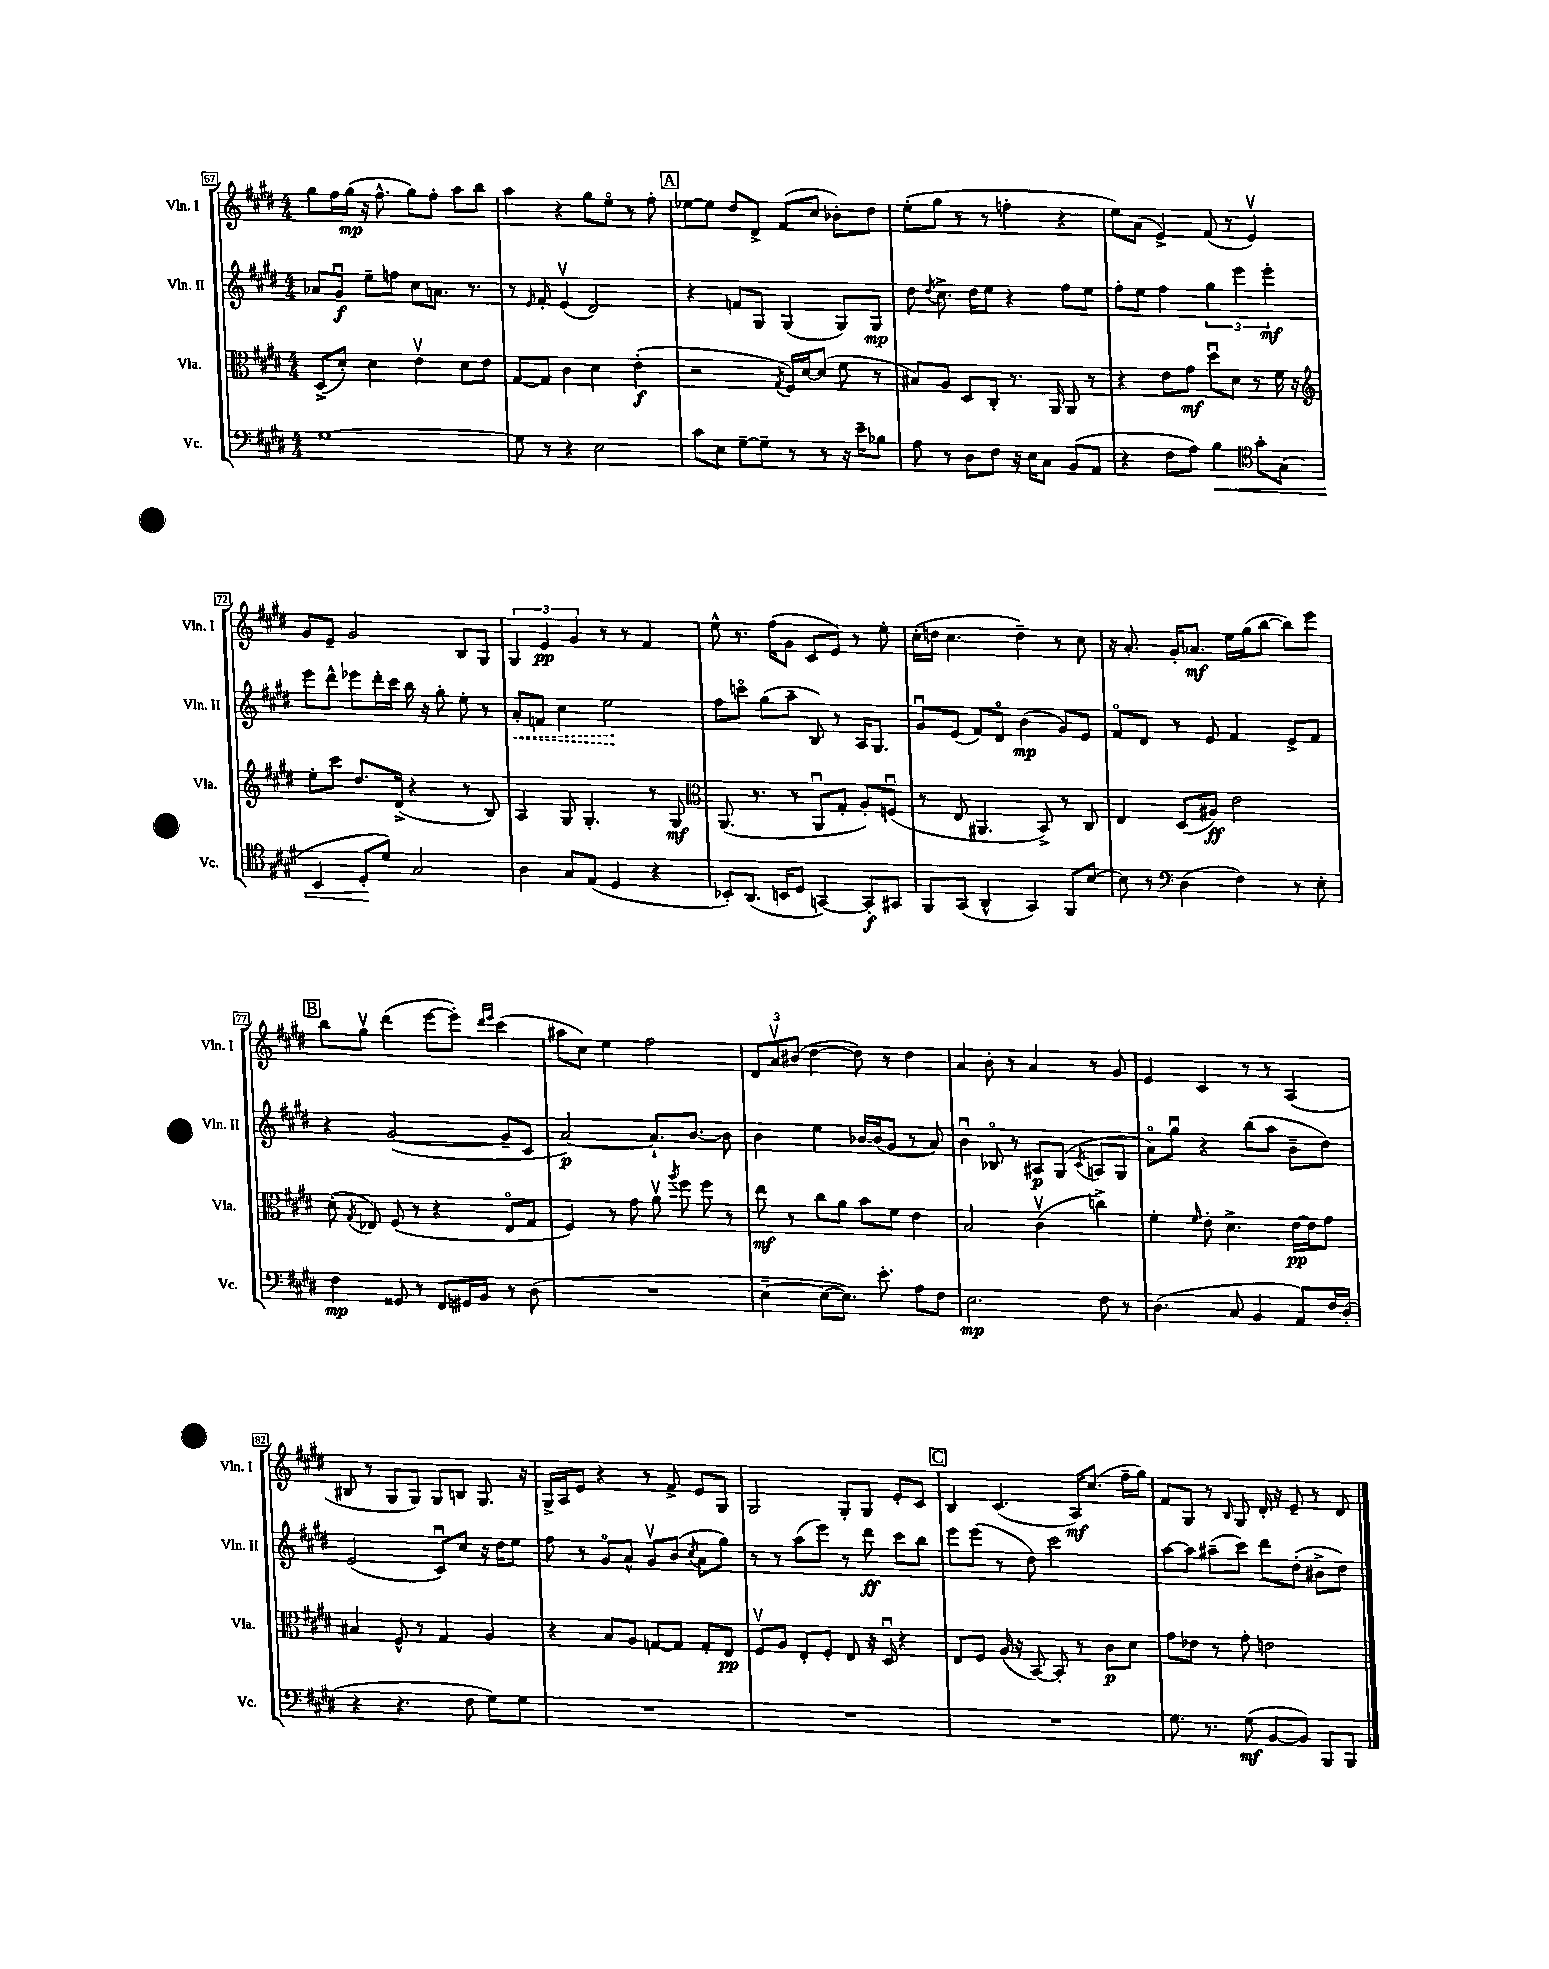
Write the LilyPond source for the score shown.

<<
\new StaffGroup <<
\new Staff = "s0" \with { instrumentName = "Vln. I" shortInstrumentName = "Vln. I" } {
    \clef treble \key e \major \numericTimeSignature \time 4/4
    \autoBeamOff gis''8[ fis''16 gis''16]\mp( r16 fis''8.-^ gis''8[) fis''8]-. a''8[ b''8] |
    a''4 r4 gis''8[ e''8]\flageolet r8 fis''8-. |
    \mark \markup { \box "A" } ees''8[~ ees''8] dis''8[ dis'8]-> fis'8[( cis''8] bes'8[-.) dis''8] |
    e''8[-.( gis''8] r8 r8 f''4-. r4 |
    e''8[) a'8]( e'4->) fis'8( r8 e'4\upbow) |
    gis'8[ e'8]-- gis'2 b8[ gis8] |
    \tuplet 3/2 { gis4 e'4\pp gis'4 } r8 r8 fis'4 |
    e''8-^ r8. fis''16[( gis'8] cis'8[ e'8]) r8 e''8-. |
    cis''16[-.( d''16] cis''4. d''4--) r8 cis''8 |
    r16 a'8.-. gis'16[-. aes'8.]\mf e''16[ gis''16( b''8]~ b''8[) e'''8] |
    \mark \markup { \box "B" } b''8[ gis''8]\upbow dis'''4( e'''8[~ e'''8]-.) \grace { dis'''16[ e'''16] } cis'''4( |
    ais''8[ cis''8]) e''4 fis''2 |
    \tuplet 3/2 { dis'8[ a'8\upbow bis'8]( } dis''4~ dis''8) r8 dis''4 |
    a'4 b'8-. r8 a'4 r8 gis'8 |
    e'4 cis'4 r8 r8 a4( |
    bis8 r8 gis8[ gis8]) gis8[ b8] gis8. r16 |
    gis16[-> a16 e'8] r4 r8 fis'8-> e'8[ gis8] |
    gis2 gis8[-. gis8] e'8[-. cis'8] |
    \mark \markup { \box "C" } b4 cis'4.( a16[\mf) cis''8.]( fis''16[-- gis''16]) |
    fis'8[ gis8] r8 \grace { b16 } gis8 dis'16-. r16 e'8-- r8 dis'8 \bar "|." |
}
\new Staff = "s1" \with { instrumentName = "Vln. II" shortInstrumentName = "Vln. II" } {
    \clef treble \key e \major \numericTimeSignature \time 4/4
    \autoBeamOff aes'8[ gis'8]\downbow\f e''8[-- f''8] cis''8[ a'8.] r8. |
    r8 \grace { e'16 } fis'8-. e'4\upbow( dis'2) |
    \mark \markup { \box "A" } r4 f'8[ gis8] gis4( gis8[) gis8]\mp |
    dis''8 \acciaccatura { dis''8 } cis''8.-> dis''16[ e''8] r4 fis''8[ e''8] |
    fis''8[-. e''8] fis''4 \tuplet 3/2 { gis''4 e'''4 e'''4-.\mf } |
    e'''8[ dis'''8]-^ ees'''8[ dis'''16-. cis'''16] b''16 r16 gis''8-. e''8-. r8 |
    \once \override Hairpin.style = #'dashed-line a'8[-.\< f'8] cis''4 e''2\! |
    fis''8[ c'''8]\flageolet gis''8[( a''8]-- b8) r8 a16[ gis8.] |
    gis'8[\downbow e'8]( fis'8[) dis'8]\flageolet b'4\mp( gis'8[) e'8] |
    fis'8[\flageolet dis'8] r8 e'8 fis'4 e'8[-> fis'8] |
    \mark \markup { \box "B" } r4 gis'2~( gis'8[-- cis'8] |
    a'2~\p) a'8.[-! b'8.]~ b'8 |
    b'4 e''4 bes'16[~ bes'16( gis'8] r8 a'8) |
    b'4\downbow bes8\flageolet r8 ais8[\p gis8]( \acciaccatura { cis'8 } a8[ gis8] |
    a'8[\flageolet) gis''8]\downbow r4 b''8[( a''8] b'8[-- dis''8]) |
    e'2( cis'8[\downbow) cis''8] r16 dis''16[ e''8] |
    fis''8 r8 gis'8[\flageolet a'8]-^ gis'8[\upbow b'8]( \acciaccatura { cis''8 } a'8[ gis''8]) |
    r8 r8 a''8[( e'''8]) r8 dis'''8\ff cis'''8[ b''8] |
    \mark \markup { \box "C" } e'''8[ e'''8]( r8 dis''8) cis'''2 |
    a''8[~ a''8] ais''8[--( cis'''8]) dis'''8[ dis''8]-.( bis'8[-> dis''8]) \bar "|." |
}
\new Staff = "s2" \with { instrumentName = "Vla." shortInstrumentName = "Vla." } {
    \clef alto \key e \major \numericTimeSignature \time 4/4
    \autoBeamOff dis8[->( dis'8]-.) dis'4 e'4\upbow dis'8[ e'8] |
    gis8[~ gis8] cis'4 dis'4 e'4-.\f( |
    \mark \markup { \box "A" } r2 \acciaccatura { gis8 } fis16[) dis'16~ dis'8]( fis'8 r8 |
    bis8[) a8] dis8[ cis8]-. r8. a,16 a,8 r8 |
    r4 e'8[ gis'8]\mf dis''8[\downbow dis'8] r8 fis'16 r16 |
    \clef treble e''8[-. cis'''8] dis''8.[ dis'16]->( r4 r8 b8) |
    a4 gis8 gis4.-. r8 gis8\mf |
    \clef alto a,8.( r8. r8 a,8[\downbow gis8]-. a8[-.) f8]\downbow( |
    r8 e8 ais,4. b,8->) r8 cis8 |
    e4 dis8[( ais8]\ff) e'2 |
    \mark \markup { \box "B" } dis'8-.( \acciaccatura { gis8 } ees8) fis8( r8 r4 ees8[\flageolet gis8] |
    fis4) r8 gis'8 a'8\upbow \acciaccatura { a''8 } fis''8 fis''8 r8 |
    e''8\mf r8 cis''8[ a'8] b'8[ fis'8] e'4 |
    b2 cis'4\upbow( c''4->) |
    fis'4-. \grace { fis'16 } e'8-. dis'4.-> e'16[~\pp e'16 gis'8] |
    bis4 fis8-^ r8 gis4 a4 |
    r4 b8[ a8] g8[~ g8] g8[-. e8]\pp |
    fis8[\upbow a8] e8[-. fis8]-. e8 r16 dis16\downbow r4 |
    \mark \markup { \box "C" } e8[ fis8] a16( r16 b,8~) b,8-. r8 cis'8[\p dis'8] |
    gis'8[ ees'8] r8 gis'8-. e'2 \bar "|." |
}
\new Staff = "s3" \with { instrumentName = "Vc." shortInstrumentName = "Vc." } {
    \clef bass \key e \major \numericTimeSignature \time 4/4
    \autoBeamOff gis1~ |
    gis8 r8 r4 e2 |
    \mark \markup { \box "A" } cis'8[ e8] gis8[~-- gis8]-- r8 r8 r16 e'16[-- bes8] |
    a8 r8 dis8[ fis8] r16 e16[ cis8] b,8[( a,8] |
    r4 fis8[ a8]) b4\< \clef tenor gis'8[-. gis8]( |
    b,4 dis8[-.\! dis'8]) gis2 |
    a4 gis8[ e8]( dis4 r4 |
    bes,8[-.) a,8.]( b,16[ dis8] g,4~) g,8[-.\f gis,8] |
    fis,8[ gis,8]( a,4-^ gis,4) fis,8[ b8]~ |
    b8 r8 \clef bass dis4( fis4) r8 e8-. |
    \mark \markup { \box "B" } fis4\mp gisis,8 r8 fis,8[ gis,16 b,16] r8 dis8( |
    R1 |
    e4~-- e8[~ e8.]) e'8.-. a8[ fis8] |
    e2.\mp fis8 r8 |
    dis4.( cis8 b,4 a,8[) fis16 dis16]-.( |
    r4 r4. fis8 gis8[) gis8] |
    R1 |
    R1 |
    \mark \markup { \box "C" } R1 |
    gis8. r8. gis8\mf( b,8[~ b,8]) b,,8[ b,,8] \bar "|." |
}
>>
>>
\layout { \context { \Score currentBarNumber = #67 \override BarNumber.stencil = #(make-stencil-boxer 0.1 0.3 ly:text-interface::print) } }
